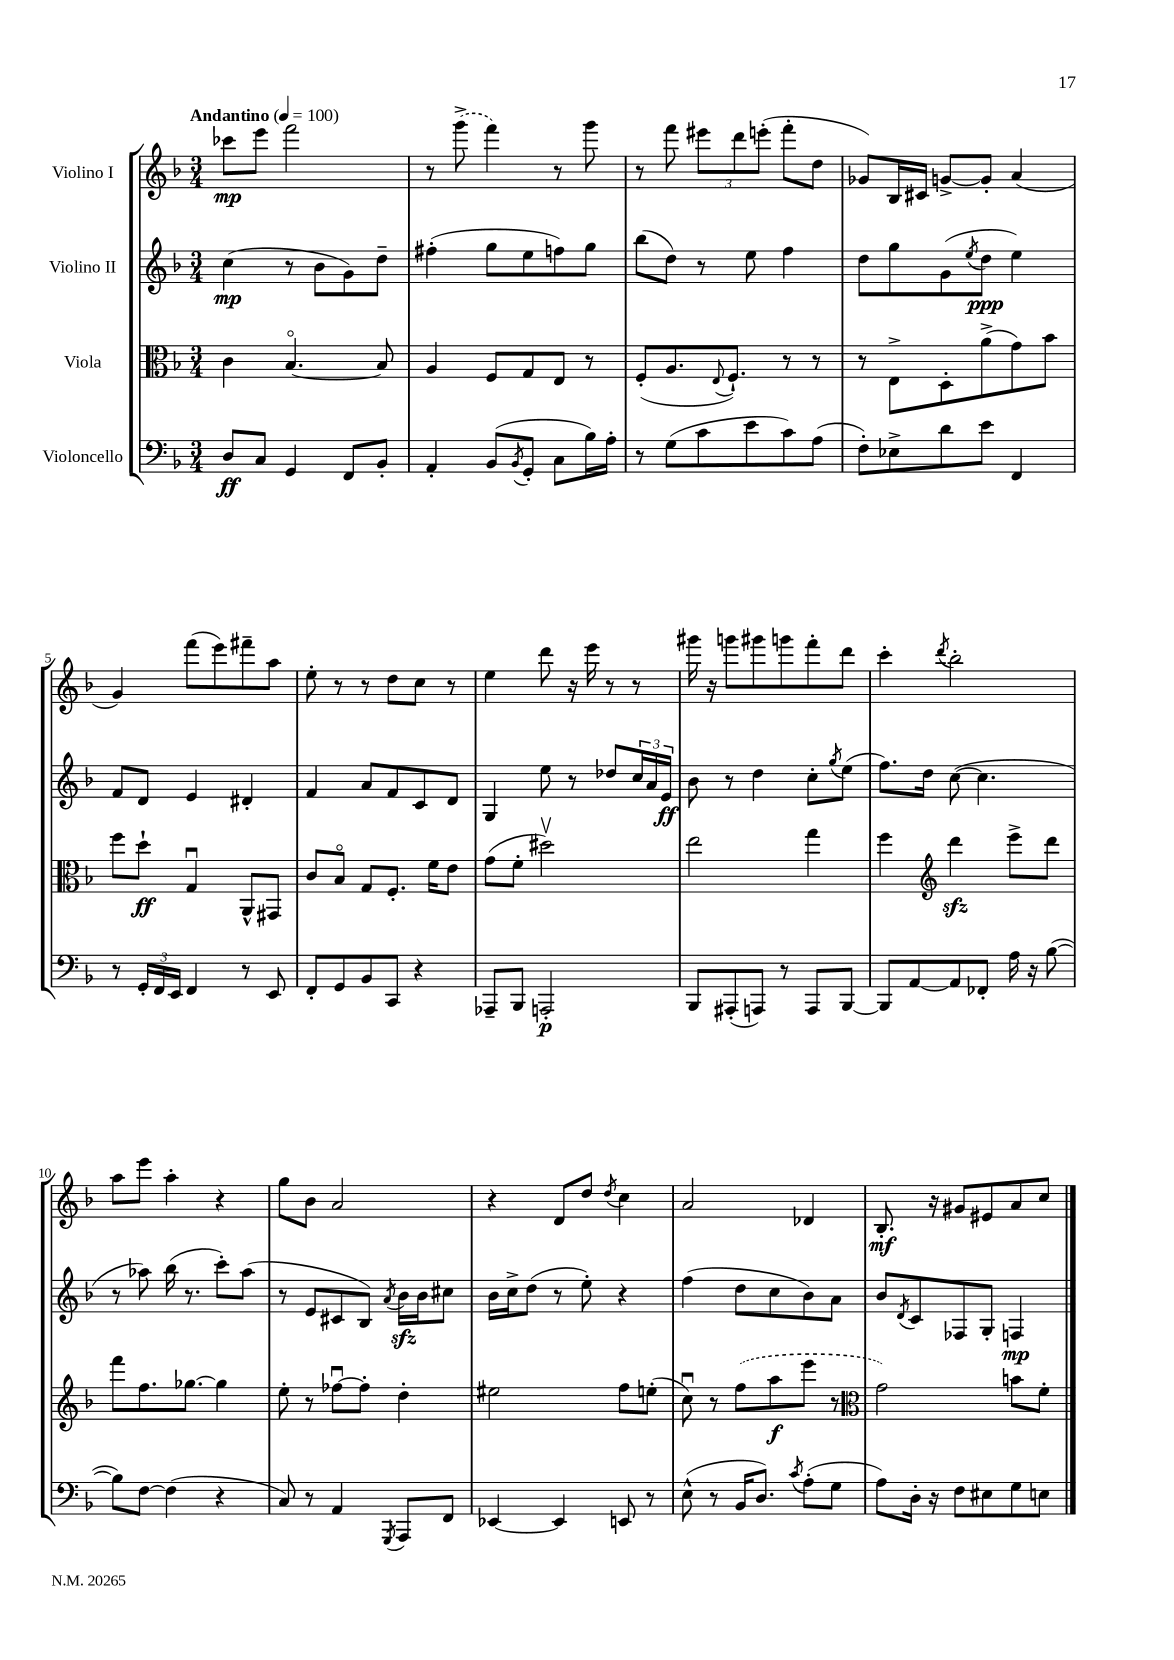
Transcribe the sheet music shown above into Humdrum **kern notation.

**kern	**kern	**kern	**kern
*staff4	*staff3	*staff2	*staff1
*clefF4	*clefC3	*clefG2	*clefG2
*k[b-]	*k[b-]	*k[b-]	*k[b-]
*M3/4	*M3/4	*M3/4	*M3/4
*MM100	*MM100	*MM100	*MM100
8D/L	4c\	(4cc\	8ccc-\L
8C/J	.	.	8eee\J
4GG/	[4.B-o/	8r	2fff\
.	.	8b-\L	.
8FF/L	.	8g\)	.
8BB-'/J	8B-/]	8dd~\J	.
=	=	=	=
4AA'/	4A/	(4ff#'\	8r
.	.	.	(8ggg^\
(8BB-/L	8F/L	8gg\L	4fff\)
8qBB-/	.	.	.
8GG'/J	8G/	8ee\	.
8C\L	8E/J	8ff\)	8r
16B-\L)	8r	8gg\J	8ggg\
16A'\JJ	.	.	.
=	=	=	=
8r	(8F'/L	(8bb-\L	8r
(8G\L	8.A/	8dd\J)	8fff\
8c\	.	8r	12eee#\L
.	8qqE/	.	.
.	8.F`/J)	.	.
.	.	.	12ddd\
8e\	.	8ee\	.
.	.	.	(12eee'\J
8c\)	8r	4ff\	8fff'\L
(8A\J	8r	.	8dd\J
=	=	=	=
8F'\L)	8r	8dd\L	8g-/L)
8E-^\	8E^\L	8gg\	16B-/L
.	.	.	16c#/JJ
8d\	8D'\	(8g\	[8g^/L
.	.	8qee/	.
8e\J	(8a^\	8dd\J	8g'/]J
4FF/	8g\)	4ee\)	(4a/
.	8b-\J	.	.
=	=	=	=
8r	8ff\L	8f/L	4g/)
24GG'/LL	8dd`\J	8d/J	.
24FF/	.	.	.
24EE/JJ	.	.	.
4FF/	4Gu/	4e/	(8fff\L
.	.	.	8eee\)
8r	8AA^^/L	4d#'/	8fff#~\
8EE/	8GG#/J	.	8aa\J
=	=	=	=
8FF'/L	8c/L	4f/	8ee'\
8GG/	8B-o/J	.	8r
8BB-/	8G/L	8a/L	8r
8CC/J	8.F'/J	8f/	8dd\L
4r	.	8c/	8cc\J
.	16f\LK	.	.
.	8e\J	8d/J	8r
=	=	=	=
8AAA-~/L	(8g\L	4G/	4ee\
8BBB-/J	8f'\J	.	.
2AAA'/	2dd#v\)	8ee\	8ddd\
.	.	8r	16r
.	.	.	16eee\
.	.	8dd-/L	8r
.	.	24cc/L	8r
.	.	24a/	.
.	.	24e/JJ	.
=	=	=	=
8BBB-/L	2ee\	8b-\	16ggg#\
.	.	.	16r
(8AAA#'/	.	8r	8ggg\L
8AAA/J)	.	4dd\	8ggg#\
8r	.	.	8ggg\
8AAA/L	4gg\	8cc'\L	8fff'\
.	.	8qgg/	.
[8BBB-/J	.	(8ee\J	8ddd\J
=	=	=	=
8BBB-/]L	4ff\	8.ff\L)	4ccc'\
[8AA/	.	.	.
.	.	16dd\Jk	.
*	*clefG2	*	*
.	.	.	8qddd/
8AA/]	4ddd\	([8cc\	2bb-'\
8FF-'/J	.	4.cc\]	.
16A\	8eee^\L	.	.
16r	.	.	.
([8B-\	8ddd\J	.	.
=	=	=	=
8B-\]L)	8fff\L	8r	8aa\L
[8F\J	8.ff\	8aa-\)	8eee\J
(4F\]	.	(16bb-\	4aa'\
.	[8.gg-\J	8.r	.
4r	4gg-\]	8ccc'\L)	4r
.	.	(8aa-\J	.
=	=	=	=
8C/)	8ee'\	8r	8gg\L
8r	8r	8e/L	8b-\J
4AA/	[8ff-u\L	8c#/	2a/
.	8ff-'\]J	8B-/J)	.
8qGGG/	.	8qa/	.
8AAA/L	4dd'\	16b-\LL	.
.	.	16b-\J	.
8FF/J	.	8cc#\J	.
=	=	=	=
[4EE-/	2ee#\	16b-\LL	4r
.	.	16cc^\J	.
.	.	(8dd\J	.
4EE-/]	.	8r	8d/L
.	.	8ee'\)	8dd/J
.	.	.	8qdd/
8EE/	8ff\L	4r	4cc\
8r	(8ee'\J	.	.
=	=	=	=
(8E^^\	8ccu\)	(4ff\	2a/
8r	8r	.	.
16BB-/LK	(8ff\L	8dd\L	.
8.D/J)	.	.	.
.	8aa\	8cc\	.
8qc/	.	.	.
(8A'\L	8eee\J	8b-\)	4d-/
8G\J	8r	8a\J	.
=	=	=	=
*	*clefC3	*	*
8A\L)	2g\)	8b-/L	8.B-'/
.	.	8qd/	.
16D'\Jk	.	8c/	.
16r	.	.	16r
8F\L	.	8F-/	8g#/L
8E#\	.	8G'/J	8e#/
8G\	8b\L	4F/	8a/
8E\J	8f'\J	.	8cc/J
==	==	==	==
*-	*-	*-	*-
